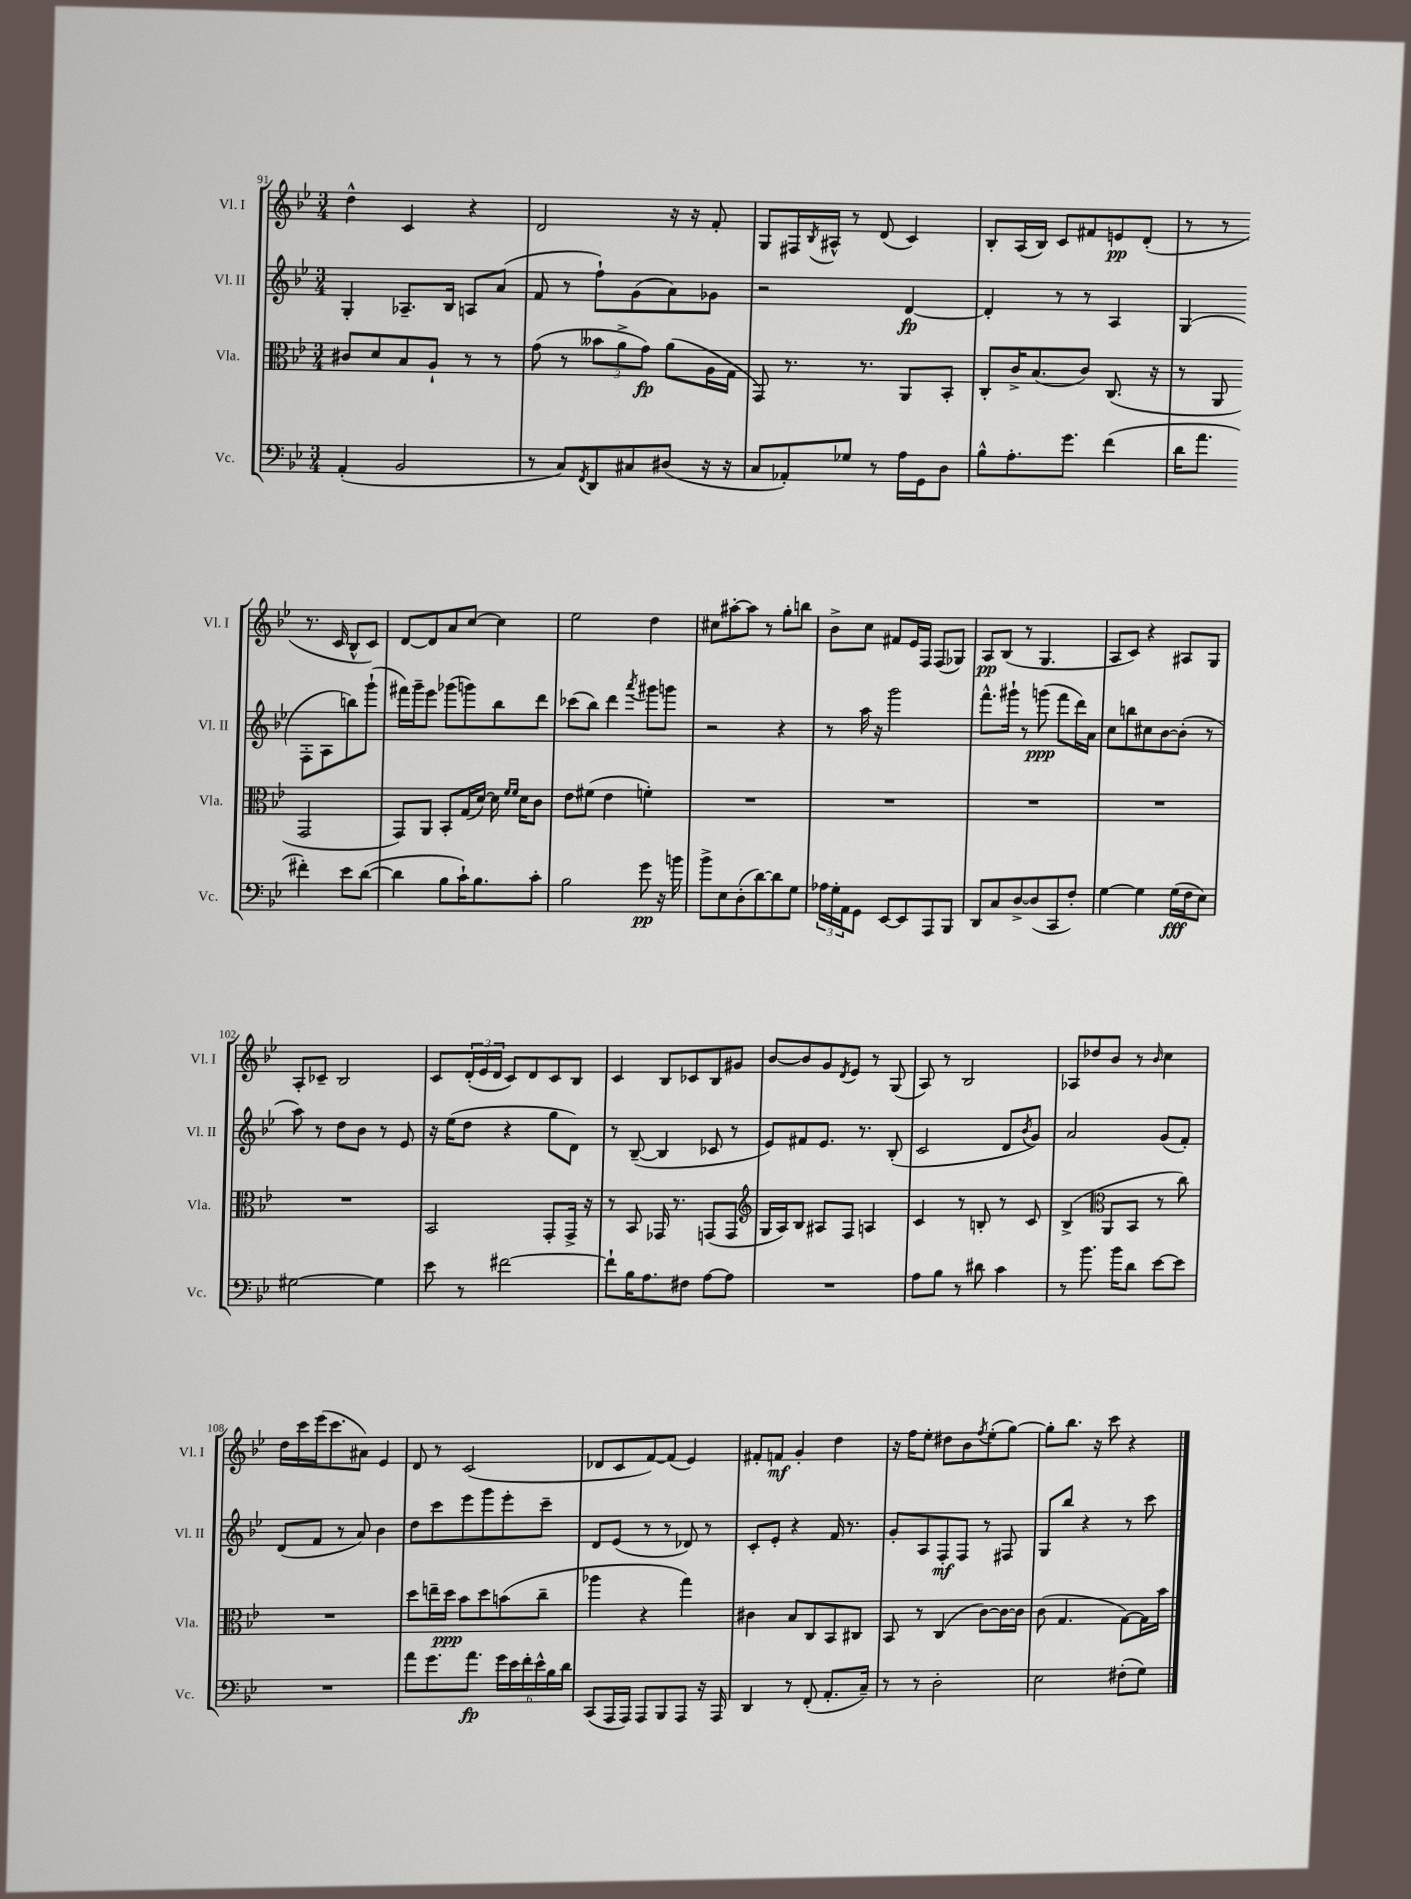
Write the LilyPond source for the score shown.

<<
\new StaffGroup <<
\new Staff = "s0" \with { instrumentName = "Vl. I" shortInstrumentName = "Vl. I" } {
    \clef treble \key bes \major \numericTimeSignature \time 3/4
    d''4-^ c'4 r4 |
    d'2 r16 r16 f'8-. |
    g8 fis16 \acciaccatura { bes8 } ais16-^ r8 d'8( c'4) |
    bes8-. a16( bes16) c'8 fis'8 e'8\pp d'8-.( |
    r8 r8 r8. c'16 bes8-^ c'8) |
    d'8~ d'8 a'8 c''8~ c''4 |
    ees''2 d''4 |
    cis''8 ais''8~-. ais''8 r8 g''8-. b''8 |
    bes'8-> c''8 fis'8 ees'16 f16 f8( ges8) |
    a8\pp bes8( r8 g4. |
    a8 c'8) r4 ais8 g8 |
    a8-. ces'8-- bes2 |
    c'8 \tuplet 3/2 { d'16-.( ees'16 d'16 } c'8) d'8 c'8 bes8 |
    c'4 bes8 ces'8 bes8 gis'8 |
    bes'8~ bes'8 g'8 \acciaccatura { d'8 } ees'8 r8 g8( |
    a8) r8 bes2 |
    aes8 des''8 bes'8 r8 \grace { bes'16 } c''4 |
    d''16 c'''16 ees'''16( c'''8. ais'8) ees'4 |
    d'8 r8 c'2( |
    des'8 c'8 f'8~) f'8( ees'4) |
    fis'8-. f'8\mf g'4-. d''4 |
    r16 f''16 ees''8-. dis''8 bes'8 \acciaccatura { f''8 } ees''8-.( g''8~) |
    g''8-. bes''8. r16 c'''8 r4 \bar "|." |
}
\new Staff = "s1" \with { instrumentName = "Vl. II" shortInstrumentName = "Vl. II" } {
    \clef treble \key bes \major \numericTimeSignature \time 3/4
    g4-. aes8.-- bes16 a8 a'8( |
    f'8 r8 f''8-!) g'8( a'8) ges'8 |
    r2 d'4~\fp |
    d'4-. r8 r8 a4 |
    g4( f8-. a8 b''8) g'''8-!( |
    fis'''16) g'''16-- ees'''8 ges'''8( g'''8) bes''8 d'''8 |
    ces'''8( bes''8) d'''4 \acciaccatura { a'''8 } gis'''8 g'''8 |
    r2 r4 |
    r8 a''16 r16 g'''2 |
    f'''8.-^ gis'''16-! r8 g'''8\ppp( f'''8 d'''16) a'16 |
    c''8 b''8 cis''8 bes'8~ bes'8-.( r8 |
    a''8) r8 d''8 bes'8 r8 ees'8 |
    r16 ees''16( d''8 r4 g''8 d'8) |
    r8 bes8~--( bes4 ces'8 r8 |
    ees'8) fis'8 ees'8. r8. bes8-.( |
    c'2 d'8 \acciaccatura { bes'8 } g'8) |
    a'2 g'8( f'8-.) |
    d'8( f'8 r8 a'8) bes'4 |
    d''8 c'''8 ees'''8 g'''8 ees'''8-. c'''8-- |
    d'8 ees'8( r8 r8 des'8) r8 |
    c'8-. ees'8-. r4 f'16 r8. |
    g'8-. a8 f8-.\mf f8 r8 fis8 |
    g8 bes''8 r4 r8 c'''8 \bar "|." |
}
\new Staff = "s2" \with { instrumentName = "Vla." shortInstrumentName = "Vla." } {
    \clef alto \key bes \major \numericTimeSignature \time 3/4
    cis'8 d'8 bes8 a8-! r8 r8 |
    g'8( r8 \tuplet 3/2 { beses'8 a'8-> g'8\fp) } a'8( a16 g16 |
    g,8) r8. r8. a,8 bes,8-. |
    c8-. c'16-> bes8.( c'8) c8.( r16 |
    r8 a,8 g,2 |
    g,8) a,8 bes,8-. g16( d'16~) d'16 \grace { f'16 f'16 } d'16 c'8 |
    ees'8 fis'8( ees'4 f'4-.) |
    R2. |
    R2. |
    R2. |
    R2. |
    R2. |
    bes,2 g,8-. g,16-> r16 |
    r8 bes,8 ges,16 r8. g,8( g,8 |
    \clef treble g16 a16) bes8 ais8 f8 a4 |
    c'4 r8 b8-. r8 c'8 |
    bes4->( \clef alto a,8 bes,8 r8 c''8) |
    R2. |
    d''8 e''16-- d''16\ppp bes'8 d''8 b'8( c''8-- |
    aes''4 r4 g''4) |
    cis'4 bes8 c8 bes,8 cis8 |
    bes,8 r8 c4( c'8~) c'16~ c'16 |
    c'8( g4. g8~) g16 bes'16 \bar "|." |
}
\new Staff = "s3" \with { instrumentName = "Vc." shortInstrumentName = "Vc." } {
    \clef bass \key bes \major \numericTimeSignature \time 3/4
    a,4-.( bes,2 |
    r8 c8) \acciaccatura { f,8 } d,8 cis8 dis8( r16 r16 |
    c8 aes,8-.) ges8 r8 a16 g,16 d8 |
    bes8-^ a8.-. g'8. f'4( |
    d'16 a'8. fis'4-.) ees'8 d'8~( |
    d'4 bes8 c'16-!) bes8. c'8-. |
    bes2 g'8\pp r16 b'16 |
    bes'8-> ees8 d8-.( d'8~) d'8 g8 |
    \tuplet 3/2 { aes16 g16-. a,16 } g,8 ees,8~ ees,8 a,,8 bes,,8 |
    d,8 c8 d8~-> d8( c,8 f8-.) |
    g4~ g4 g16\fff( f16 ees8) |
    gis2~ gis4 |
    ees'8 r8 fis'2~ |
    fis'8-! bes16 a8. fis8 a8~ a8 |
    R2. |
    a8 bes8 r8 dis'8 c'4 |
    r8 bes'8. bes'16 d'8 ees'8~ ees'8 |
    R2. |
    a'8 g'8. a'8.\fp \tuplet 6/4 { g'16 ees'16 f'16-. ees'16-^ bes16 d'16 } |
    c,8( a,,16 a,,16) a,,8 bes,,8 a,,8 r16 a,,16 |
    d,4 r8 f,8-.( a,8.-. c16--) |
    r8 r8 d2-. |
    ees2 fis8-.( g8) \bar "|." |
}
>>
>>
\layout { \context { \Score currentBarNumber = #91 } }
